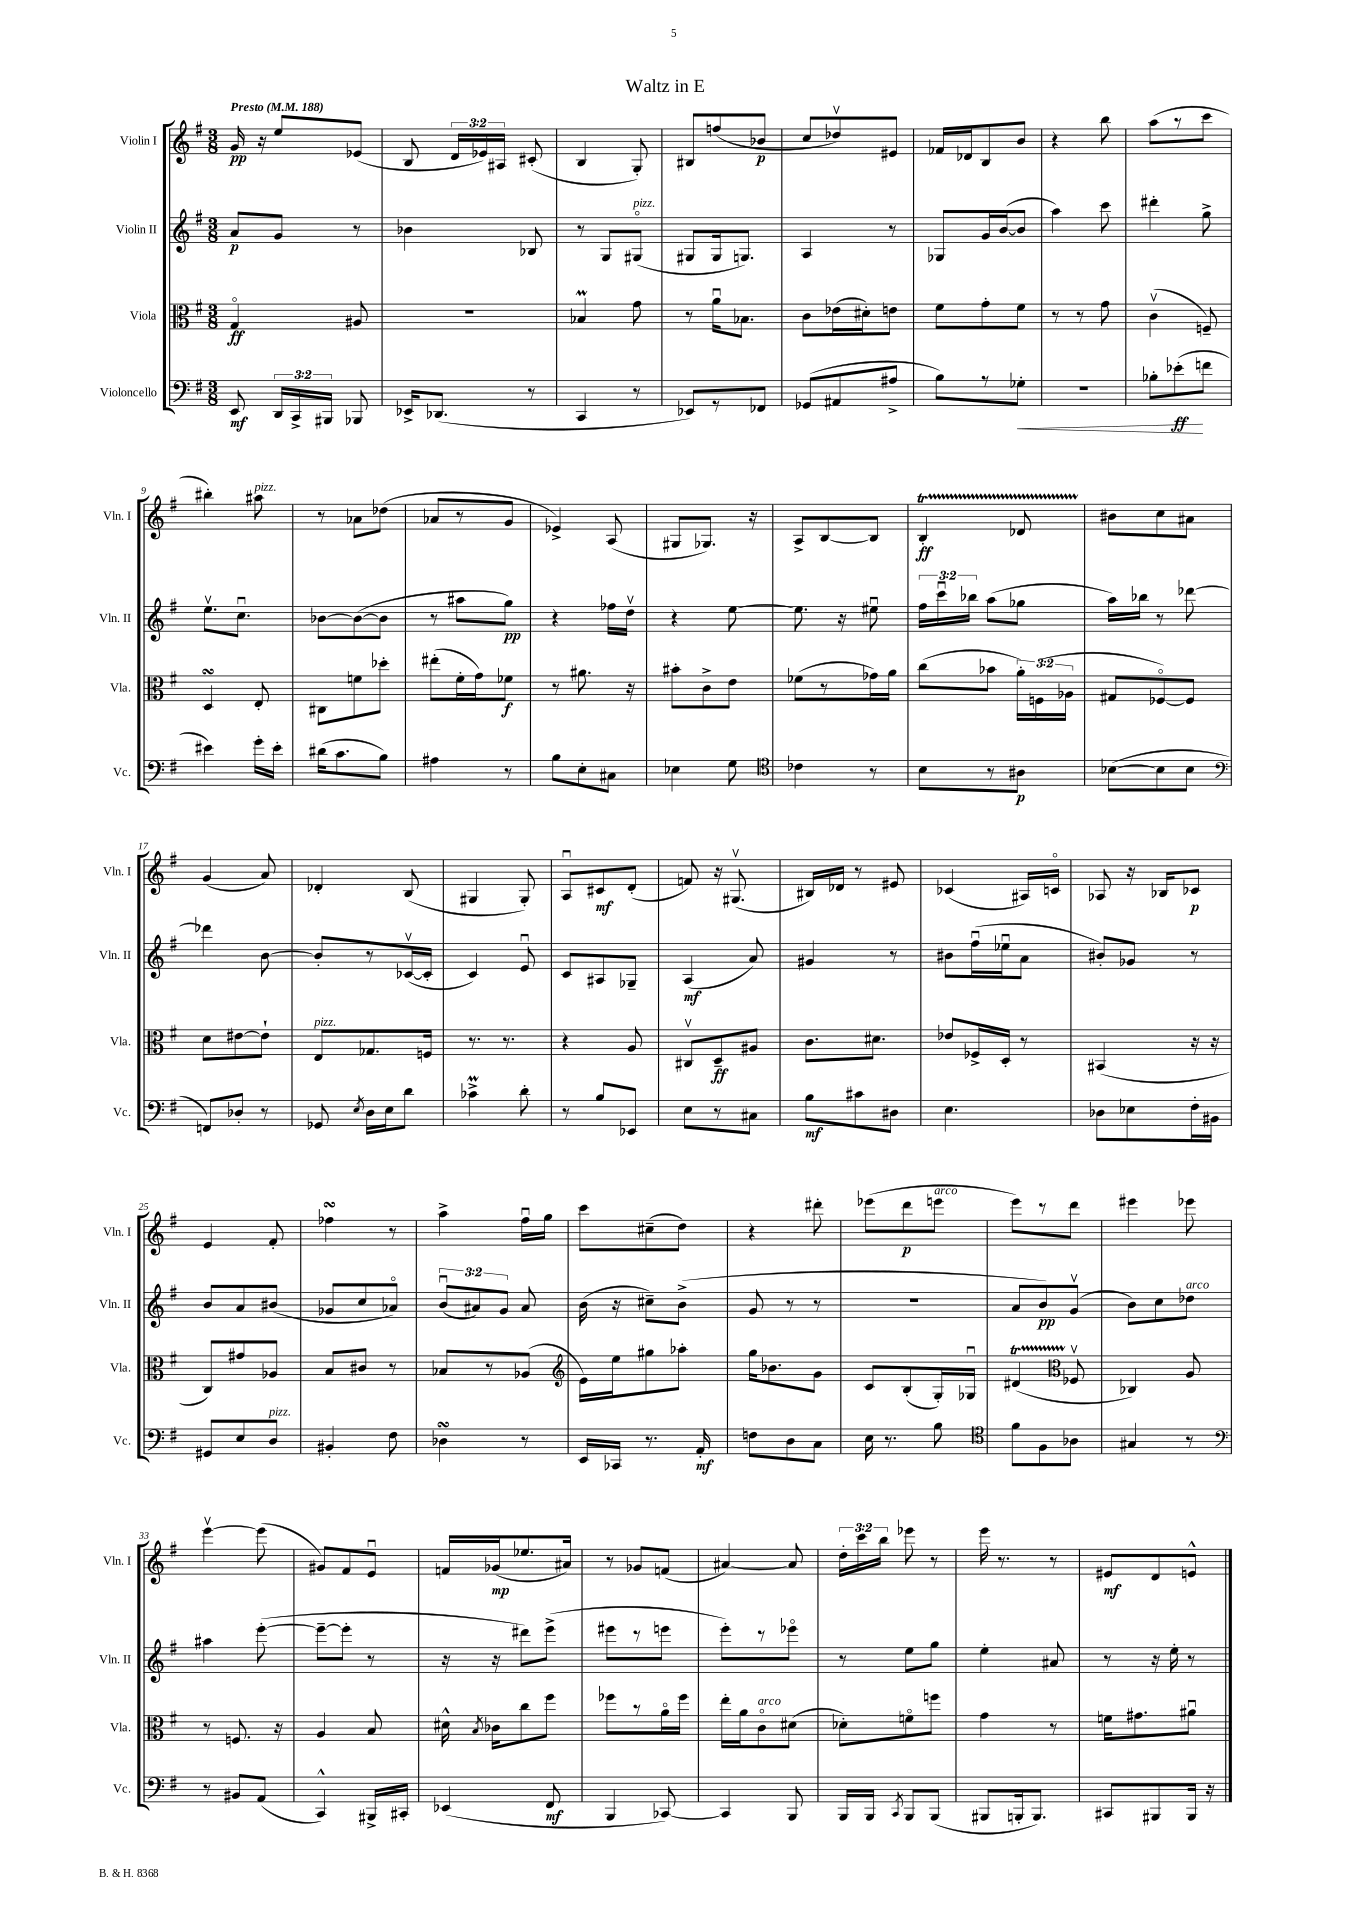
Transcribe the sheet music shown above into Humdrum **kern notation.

**kern	**dynam	**kern	**dynam	**kern	**dynam	**kern	**dynam
*part4	*part4	*part3	*part3	*part2	*part2	*part1	*part1
*staff4	*staff4	*staff3	*staff3	*staff2	*staff2	*staff1	*staff1
*I"Violoncello	*	*I"Viola	*	*I"Violin II	*	*I"Violin I	*
*I'Vc.	*	*I'Vla.	*	*I'Vln. II	*	*I'Vln. I	*
*clefF4	*	*clefC3	*	*clefG2	*	*clefG2	*
*k[f#]	*	*k[f#]	*	*k[f#]	*	*k[f#]	*
*M3/8	*	*M3/8	*	*M3/8	*	*M3/8	*
*MM188	*	*MM188	*	*MM188	*	*MM188	*
=1	=1	=1	=1	=1	=1	=1	=1
!	!	!	!	!	!	!LO:TX:a:B:t=Presto	!
8EE/	mf	4G/	ff	8a/L	p	16g/	pp
.	.	.	.	.	.	16r	.
24DD/LL	.	.	.	8g/J	.	8ee/L	.
24CC^/	.	.	.	.	.	.	.
24BBB#X/JJ	.	.	.	.	.	.	.
8BBB-X/	.	8A#X/	.	8r	.	(8e-X/J	.
=2	=2	=2	=2	=2	=2	=2	=2
16EE-X^/KL	.	4.r	.	4b-X\	.	8B/	.
(8.DD-X/J	.	.	.	.	.	.	.
.	.	.	.	.	.	24d/LL	.
.	.	.	.	.	.	24e-X/)	.
.	.	.	.	.	.	24A#X/JJ	.
8r	.	.	.	8B-X/	.	(8c#X'/	.
=3	=3	=3	=3	=3	=3	=3	=3
4CC/	.	4B-XM/	.	8r	.	4B/	.
.	.	.	.	8G/L	.	.	.
!	!	!	!	!LO:TX:a:i:t=pizz.	!	!	!
8r	.	8g\	.	(8G#X/J	.	8G'/)	.
=4	=4	=4	=4	=4	=4	=4	=4
8EE-X/L)	.	8r	.	8G#X/L	.	8B#X/L	.
8r	.	16au\KL	.	16G#/k	.	(8ffn/	.
.	.	8.B-X\J	.	8.Gn/J)	.	.	.
8FF-X/J	.	.	.	.	.	8b-X/J	p
=5	=5	=5	=5	=5	=5	=5	=5
(8GG-X/L	.	8c\L	.	4A/	.	8cc/L	.
8AA#X/	.	(16e-X\L	.	.	.	8dd-Xv/)	.
.	.	16d#X'\J)	.	.	.	.	.
8A#X^/J	.	8en\J	.	8r	.	8e#X/J	.
=6	=6	=6	=6	=6	=6	=6	=6
8B\L)	.	8f#\L	.	8G-X/L	.	16f-X/LL	.
.	.	.	.	.	.	16d-X/J	.
8r	.	8g'\	.	16g/L	.	8B/	.
.	.	.	.	([16b/J	.	.	.
!	!LO:HP:b	!	!	!	!	!	!
8G-X'\J	<	8f#\J	.	8b/J]	.	8b/J	.
=7	=7	=7	=7	=7	=7	=7	=7
4.r	.	8r	.	4aa\)	.	4r	.
.	.	8r	.	.	.	.	.
.	.	8g\	.	8ccc\	.	8bb\	.
=8	=8	=8	=8	=8	=8	=8	=8
8B-X'\L	.	(4cv\	.	4ddd#X'\	.	(8aa\L	.
(8e-X'\	ff	.	.	.	.	8r	.
8fn\J	[	8Fn~/)	.	8gg^\	.	8ccc\J	.
!!LO:LB:g=z
=9	=9	=9	=9	=9	=9	=9	=9
4e#X\)	.	4DsSSS/	.	8.eev\L	.	4bb#X'\)	.
.	.	.	.	8.ccu\J	.	.	.
!	!	!	!	!	!	!LO:TX:a:i:t=pizz.	!
16g'\LL	.	8E'/	.	.	.	8aa#X\	.
16e#'\JJ	.	.	.	.	.	.	.
=10	=10	=10	=10	=10	=10	=10	=10
(16d#X\KL	.	8C#X\L	.	[8b-X\L	.	8r	.
8.c\	.	.	.	.	.	.	.
.	.	8fn\	.	(8b-\_	.	8a-X\L	.
8B\J)	.	8dd-X'\J	.	8b-\J]	.	(8dd-X\J	.
=11	=11	=11	=11	=11	=11	=11	=11
4A#X\	.	(8ee#X'\L	.	8r	.	8a-X/L	.
.	.	16f#'\L	.	8aa#X\L	.	8r	.
.	.	16g\J)	.	.	.	.	.
8r	.	8f-X\J	f	8gg\J)	pp	8g/J	.
=12	=12	=12	=12	=12	=12	=12	=12
8B\L	.	8r	.	4r	.	4e-X^/)	.
8E'\	.	8.a#X\	.	.	.	.	.
8C#X\J	.	.	.	16ff-X\LL	.	(8A/	.
.	.	16r	.	16ddv\JJ	.	.	.
=13	=13	=13	=13	=13	=13	=13	=13
4E-X\	.	8b#X'\L	.	4r	.	8G#X/L	.
.	.	8c^\	.	.	.	8.G-X/J)	.
8G\	.	8e\J	.	[8ee\	.	.	.
.	.	.	.	.	.	16r	.
=14	=14	=14	=14	=14	=14	=14	=14
*clefC4	*	*	*	*	*	*	*
4c-X\	.	(8f-X\L	.	8.ee\]	.	8A^/L	.
.	.	8r	.	.	.	[8B/	.
.	.	.	.	16r	.	.	.
8r	.	16g-X\L)	.	8ee#Xu\	.	8B/J]	.
.	.	16a\JJ	.	.	.	.	.
=15	=15	=15	=15	=15	=15	=15	=15
8B\L	.	(8cc\L	.	24ff#\LL	.	4Bt'/	ff
.	.	.	.	24cccu\	.	.	.
.	.	.	.	24bb-X\JJ	.	.	.
8r	.	8b-X\J	.	(8aa\L	.	.	.
8A#X\J	p	24a'\LL)	.	8gg-X\J	.	8d-XTTT/	.
.	.	(24Fn\	.	.	.	.	.
.	.	24A-X\JJ	.	.	.	.	.
=16	=16	=16	=16	=16	=16	=16	=16
([8B-X\L	.	8G#X/L	.	16aa\LL)	.	8b#X\L	.
.	.	.	.	16bb-X\JJ	.	.	.
8B-\]	.	[8F-X/)	.	8r	.	8cc\	.
8B-\J	.	8F-/J]	.	[8ddd-X\	.	8a#X\J	.
!!LO:LB:g=z
=17	=17	=17	=17	=17	=17	=17	=17
*clefF4	*	*	*	*	*	*	*
8FFn/L)	.	8d\L	.	4ddd-X\]	.	(4g/	.
8D-X'/J	.	[8e#X\	.	.	.	.	.
8r	.	8e#`\J]	.	[8b\	.	8a/)	.
=18	=18	=18	=18	=18	=18	=18	=18
!	!	!LO:TX:a:i:t=pizz.	!	!	!	!	!
8GG-X/	.	8E/L	.	8b'/L]	.	4d-X'/	.
8qE/	.	.	.	.	.	.	.
16D\LL	.	8.G-X/	.	8r	.	.	.
16E\J	.	.	.	.	.	.	.
8d\J	.	.	.	([16c-Xv/L	.	(8B/	.
.	.	16Fn/Jk	.	16c-'/JJ]	.	.	.
=19	=19	=19	=19	=19	=19	=19	=19
4c-XM^\	.	8.r	.	4c/)	.	4G#X/	.
.	.	8.r	.	.	.	.	.
8d'\	.	.	.	8eu/	.	8G#'/)	.
=20	=20	=20	=20	=20	=20	=20	=20
8r	.	4r	.	8c/L	.	8Au/L	.
8B/L	.	.	.	8A#X/	.	8c#X/	mf
8EE-X/J	.	8A/	.	8G-X~/J	.	(8d'/J	.
=21	=21	=21	=21	=21	=21	=21	=21
8E\L	.	8C#Xv/L	.	(4A/	mf	8fn/)	.
8r	.	8D~/	ff	.	.	16r	.
.	.	.	.	.	.	(8.G#Xv/	.
8C#X\J	.	8A#X/J	.	8a/)	.	.	.
=22	=22	=22	=22	=22	=22	=22	=22
8B\L	mf	8.c\L	.	4g#X/	.	16B#X/LL)	.
.	.	.	.	.	.	16d-X/JJ	.
8c#X\	.	.	.	.	.	8r	.
.	.	8.d#X\J	.	.	.	.	.
8D#X\J	.	.	.	8r	.	8e#X/	.
=23	=23	=23	=23	=23	=23	=23	=23
4.E\	.	8e-X/L	.	8b#X\L	.	(4c-X/	.
.	.	16F-X^/L	.	(16ff#u\L	.	.	.
.	.	16D'/JJ	.	16ee-Xu\J	.	.	.
.	.	8r	.	8a\J	.	16A#X/LL)	.
.	.	.	.	.	.	16cn/JJ	.
=24	=24	=24	=24	=24	=24	=24	=24
8D-X\L	.	(4BB#X/	.	8b#X'/L)	.	8A-X/	.
8E-X\	.	.	.	8g-X/J	.	16r	.
.	.	.	.	.	.	16B-X/KL	.
16F#'\L	.	16r	.	8r	.	8c-X/J	p
16BB#X\JJ	.	16r	.	.	.	.	.
!!LO:LB:g=z
=25	=25	=25	=25	=25	=25	=25	=25
8GG#X/L	.	8C/L)	.	8b/L	.	4e/	.
8E/	.	8g#X/	.	8a/	.	.	.
!LO:TX:a:i:t=pizz.	!	!	!	!	!	!	!
8D/J	.	8A-X/J	.	(8b#X/J	.	8f#'/	.
=26	=26	=26	=26	=26	=26	=26	=26
4BB#X'/	.	8B/L	.	8g-X/L	.	4ff-XsSSs\	.
.	.	8c#X/J	.	8cc/	.	.	.
8F#\	.	8r	.	8a-X/J)	.	8r	.
=27	=27	=27	=27	=27	=27	=27	=27
4D-XsSSs\	.	8B-X/L	.	(12bu/L	.	4aa^\	.
.	.	.	.	12a#X/)	.	.	.
.	.	8r	.	.	.	.	.
.	.	.	.	12g/J	.	.	.
8r	.	(8A-X/J	.	8a#/	.	16ff#u\LL	.
.	.	.	.	.	.	16gg\JJ	.
=28	=28	=28	=28	=28	=28	=28	=28
*	*	*clefG2	*	*	*	*	*
16EE/LL	.	16e\LL)	.	(16b\	.	8ccc\L	.
16CC-X/JJ	.	16ee\J	.	16r	.	.	.
8.r	.	8gg#X\	.	8cc#X~\L)	.	(8cc#X~\	.
.	.	8aa-X'\J	.	(8b^\J	.	8dd\J)	.
16AA'/	mf	.	.	.	.	.	.
=29	=29	=29	=29	=29	=29	=29	=29
8Fn\L	.	16gg\KL	.	8g/	.	4r	.
.	.	8.b-X\	.	.	.	.	.
8D\	.	.	.	8r	.	.	.
8C\J	.	8g\J	.	8r	.	8ddd#X'\	.
=30	=30	=30	=30	=30	=30	=30	=30
16E\	.	8c/L	.	4.r	.	(8eee-X\L	.
8.r	.	.	.	.	.	.	.
.	.	(8B'/	.	.	.	8ddd\	p
!	!	!	!	!	!	!LO:TX:a:i:t=arco	!
8B\	.	16G'/L)	.	.	.	8eeen\J	.
.	.	16G-Xu/JJ	.	.	.	.	.
=31	=31	=31	=31	=31	=31	=31	=31
*clefC4	*	*	*	*	*	*	*
8f#\L	.	(4d#Xt/	.	8a/L	.	8eee\L)	.
8F#\	.	.	.	8b/)	pp	8r	.
*	*	*clefC3	*	*	*	*	*
8A-X\J	.	8F-Xv/	.	(8gv/J	.	8ddd\J	.
=32	=32	=32	=32	=32	=32	=32	=32
4G#X/	.	4C-X/)	.	8b\L)	.	4eee#X\	.
.	.	.	.	8cc\	.	.	.
!	!	!	!	!LO:TX:a:i:t=arco	!	!	!
8r	.	8A/	.	8dd-X\J	.	8eee-X\	.
!!LO:LB:g=z
=33	=33	=33	=33	=33	=33	=33	=33
*clefF4	*	*	*	*	*	*	*
8r	.	8r	.	4aa#X\	.	[4eeev\	.
8BB#X/L	.	8.Fn/	.	.	.	.	.
(8AA/J	.	.	.	([8eee'\	.	(8eee\]	.
.	.	16r	.	.	.	.	.
=34	=34	=34	=34	=34	=34	=34	=34
4CC^^/)	.	4A/	.	8eee~\L_	.	8g#X/L)	.
.	.	.	.	8eee'\J]	.	8f#/	.
16BBB#X^/LL	.	8B/	.	8r	.	8eu/J	.
16CC#X'/JJ	.	.	.	.	.	.	.
=35	=35	=35	=35	=35	=35	=35	=35
(4EE-X/	.	16d#X^^\	.	16r	.	16fn/LL	.
.	.	8qB/	.	.	.	.	.
.	.	16c-X\KL	.	16r	.	(16g-X/J	mp
.	.	8cc\	.	8ddd#X\L)	.	8.ee-X/	.
8FF#/	mf	8ff#\J	.	(8eee^\J	.	.	.
.	.	.	.	.	.	16a#X/Jk)	.
=36	=36	=36	=36	=36	=36	=36	=36
4BBB/	.	8ff-X\L	.	8eee#X\L	.	8r	.
.	.	8r	.	8r	.	8g-X/L	.
[8CC-X/)	.	16a\L	.	8eeen\J	.	(8fn/J	.
.	.	16ff-\JJ	.	.	.	.	.
=37	=37	=37	=37	=37	=37	=37	=37
4CC-/]	.	16ee'\LL	.	8eee'\L)	.	[4a#X/)	.
.	.	16a\J	.	.	.	.	.
!	!	!LO:TX:a:i:t=arco	!	!	!	!	!
.	.	8c\	.	8r	.	.	.
8BBB/	.	(8d#X\J	.	8eee-X\J	.	8a#/]	.
=38	=38	=38	=38	=38	=38	=38	=38
16BBB/LL	.	8d-X'\L)	.	8r	.	24dd'\LL	.
.	.	.	.	.	.	24ccc\	.
16BBB/JJ	.	.	.	.	.	.	.
.	.	.	.	.	.	24bb\JJ	.
8qCC/	.	.	.	.	.	.	.
8BBB/L	.	8fn\	.	8ee\L	.	8eee-X\	.
(8BBB/J	.	8ffn\J	.	8gg\J	.	8r	.
=39	=39	=39	=39	=39	=39	=39	=39
8BBB#X/L	.	4g\	.	4ee'\	.	16eee\	.
.	.	.	.	.	.	8.r	.
16BBBn'/k	.	.	.	.	.	.	.
8.BBB/J)	.	.	.	.	.	.	.
.	.	8r	.	8a#X/	.	8r	.
=40	=40	=40	=40	=40	=40	=40	=40
8CC#X/L	.	16fn\KL	.	8r	.	8e#X/L	mf
.	.	8.g#X\	.	.	.	.	.
8BBB#X/	.	.	.	16r	.	8d/	.
.	.	.	.	16ee'\	.	.	.
16BBB#/Jk	.	8a#Xu\J	.	8r	.	8en^^/J	.
16r	.	.	.	.	.	.	.
==	==	==	==	==	==	==	==
*-	*-	*-	*-	*-	*-	*-	*-
